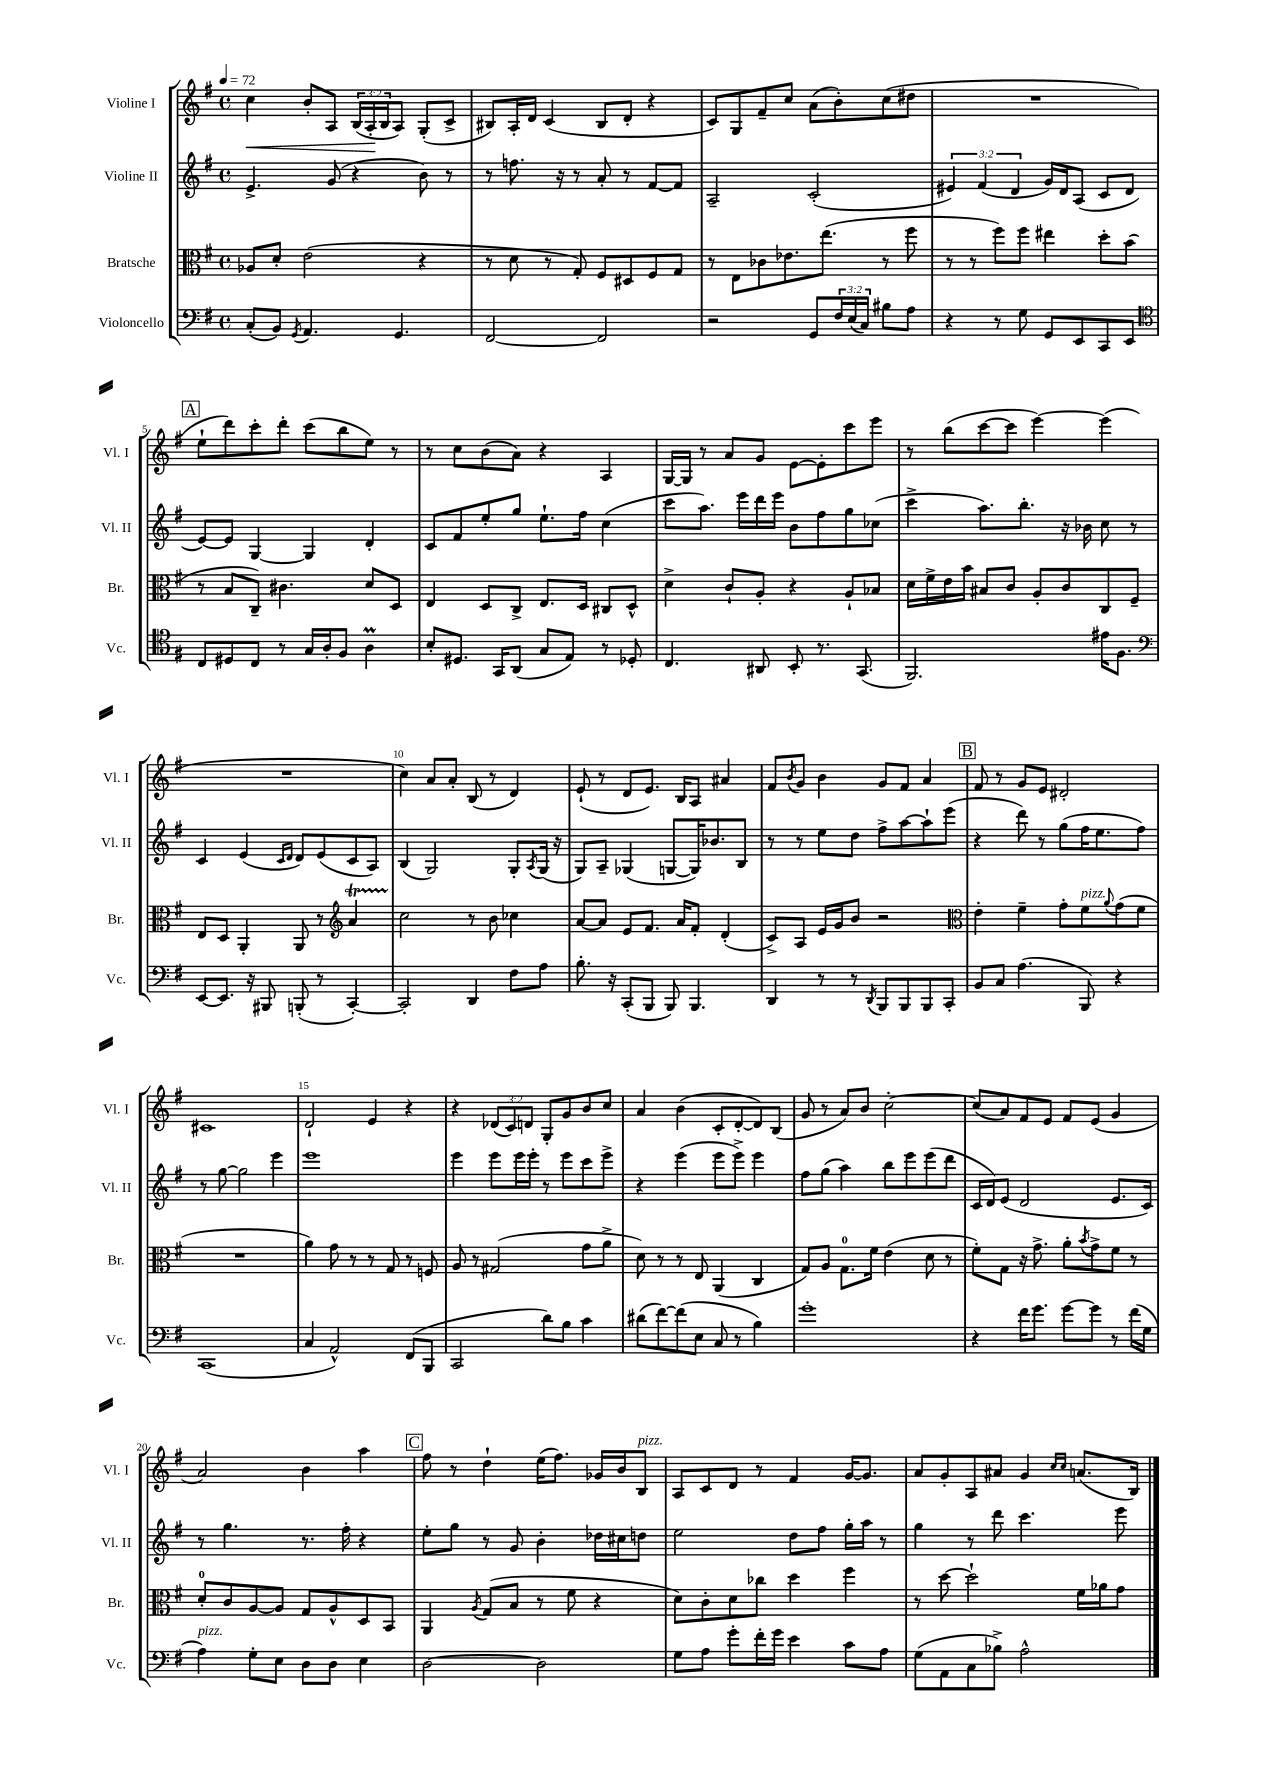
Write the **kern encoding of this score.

**kern	**kern	**kern	**kern	**dynam
*part4	*part3	*part2	*part1	*part1
*staff4	*staff3	*staff2	*staff1	*staff1
*I"Violoncello	*I"Bratsche	*I"Violine II	*I"Violine I	*
*I'Vc.	*I'Br.	*I'Vl. II	*I'Vl. I	*
*clefF4	*clefC3	*clefG2	*clefG2	*
*k[f#]	*k[f#]	*k[f#]	*k[f#]	*
*M4/4	*M4/4	*M4/4	*M4/4	*
*met(c)	*met(c)	*met(c)	*met(c)	*
*MM72	*MM72	*MM72	*MM72	*
=1	=1	=1	=1	=1
!	!	!	!	!LO:HP:b
(8C'/L	8A-X/L	4.e^/	4cc\	<
8BB/J)	8d'/J	.	.	.
8qGG/	.	.	.	.
4.AA/	(2e\	.	8b'/L	.
.	.	(8g/	8A/J	.
.	.	4r	(24B/LL	.
.	.	.	24A'/	.
.	.	.	24B/J	[
4.GG/	.	.	8A/J)	.
.	4r	8b\)	(8G'/L	.
.	.	8r	8c^/J	.
=2	=2	=2	=2	=2
[2FF#/	8r	8r	8B#X/L)	.
.	8d\	8.ffn\	16A'/L	.
.	.	.	16d/JJ	.
.	8r	.	(4c/	.
.	.	16r	.	.
.	8G'/)	8r	.	.
2FF#/]	8F#/L	8a'/	8B#/L	.
.	8D#X/	8r	8d'/J	.
.	8F#/	[8f#/L	4r	.
.	8G/J	8f#/J]	.	.
=3	=3	=3	=3	=3
2r	8r	2A~/	8c/L)	.
.	8E\L	.	8G/	.
.	8c-X\	.	8f#~/	.
.	8.e-X\	.	8cc/J	.
8GG/L	.	(2c'/	(8a\L	.
.	(8.ee\J	.	.	.
24F#/L	.	.	8b'\)	.
(24E/	.	.	.	.
24C/JJ)	.	.	.	.
8B#X\L	8r	.	(8cc\	.
8A\J	8ff#\	.	8dd#X\J	.
=4	=4	=4	=4	=4
4r	8r	6e#X/)	1r	.
.	8r	.	.	.
.	.	(6f#/	.	.
8r	8ff#\L)	.	.	.
.	.	6d/	.	.
8G\	8ff#\J	.	.	.
8GG/L	4ee#X\	16g/LL)	.	.
.	.	16d/J	.	.
8EE/	.	(8A/J	.	.
8CC/	8dd'\L	8c/L	.	.
8EE/J	(8b\J	8d/J	.	.
!!LO:LB:g=z
!!LO:REH:place=s1:t=A
=5	=5	=5	=5	=5
*clefC4	*	*	*	*
8C/L	8r	[8e/L)	8ee`\L	.
8D#X/	8B/L	8e/J]	8ddd\)	.
8C/J	8C~/J)	[4G/	8ccc'\	.
8r	4.c#X\	.	8ddd'\J	.
16G/LL	.	4G/]	(8ccc\L	.
16A'/J	.	.	.	.
8F#/J	.	.	8bb\	.
4AM\	8d/L	4d'/	8ee\J)	.
.	8D/J	.	8r	.
=6	=6	=6	=6	=6
8B'/L	4E/	8c/L	8r	.
8.D#X/J	.	8f#/	8cc\L	.
.	8D/L	8ee'/	(8b\	.
16GG/KL	.	.	.	.
(8AA/J	8C^/J	8gg/J	8a\J)	.
8G/L	8.E/L	8.ee`\L	4r	.
8E/J)	.	.	.	.
.	16D/Jk	16ff#\Jk	.	.
8r	8C#X/L	(4cc\	4A/	.
8D-X'/	8D^^/J	.	.	.
=7	=7	=7	=7	=7
4.C/	4d^\	8ccc\L	[16G/LL	.
.	.	.	16G/JJ]	.
.	.	8.aa\J)	8r	.
.	8c`/L	.	8a/L	.
.	.	16eee\LL	.	.
8AA#X/	8A'/J	16ddd\	8g/J	.
.	.	16eee\JJ	.	.
8BB'/	4r	8b\L	[8e\L	.
8.r	.	8ff#\	8e'\]	.
.	8A`/L	8gg\	8ccc\	.
(8.GG/	.	.	.	.
.	8B-X/J	(8cc-X\J	8eee\J	.
=8	=8	=8	=8	=8
2.FF#/)	16d\LL	4ccc^\	8r	.
.	16f#^\	.	.	.
.	16e\	.	(8bb\L	.
.	16b\JJ	.	.	.
.	8B#X/L	8.aa\L)	[8ccc\	.
.	8c/J	.	8ccc\J]	.
.	.	8.bb'\J	.	.
.	8A'/L	.	[4eee\)	.
.	8c/	16r	.	.
.	.	16b-X\	.	.
16e#X\KL	8C/	8cc\	(4eee\]	.
8.F#\J	.	.	.	.
.	8F#~/J	8r	.	.
!!LO:LB:g=z
=9	=9	=9	=9	=9
*clefF4	*	*	*	*
[8EE/L	8E/L	4c/	1r	.
8.EE/J]	8D/J	.	.	.
.	4AA'/	(4e/	.	.
16r	.	.	.	.
8BBB#X/	.	.	.	.
.	.	16qqc/LL	.	.
.	.	16qqd/JJ	.	.
(8BBBn'/	8AA/	8d/L)	.	.
8r	8r	(8e/	.	.
*	*clefG2	*	*	*
[4CC'/)	4aT/	8c/	.	.
.	.	8A/J)	.	.
=10	=10	=10	=10	=10
2CC'/]	2cc\	(4B/	4cc\)	.
.	.	2G/)	8a/L	.
.	.	.	8a'/J	.
4DD/	8r	.	(8B/	.
.	8b\	.	8r	.
8F#\L	4cc-X\	8G'/L	4d/)	.
.	.	8qA/	.	.
8A\J	.	(16G/Jk	.	.
.	.	16r	.	.
=11	=11	=11	=11	=11
8.B'\	[8a/L	8G/L)	(8e`/	.
.	8a/J]	8A~/J	8r	.
16r	.	.	.	.
(8CC'/L	8e/L	(4G-X/	8d/L	.
8BBB/J	8.f#/J	.	8.e/J)	.
8BBB/)	.	[8Gn/L	.	.
.	16a/KL	.	16B/KL	.
4.BBB/	8f#'/J	16G/K])	8A/J	.
.	.	8.b-X/	.	.
.	(4d'/	.	4a#X/	.
.	.	8B/J	.	.
=12	=12	=12	=12	=12
4DD/	8c^/L)	8r	8f#/L	.
.	.	.	8qb/	.
.	8A/J	8r	8g/J	.
8r	16e/LL	8ee\L	4b\	.
.	16g/J	.	.	.
8r	8b/J	8dd\J	.	.
8qDD/	.	.	.	.
8BBB/L	2r	8ff#^\L	8g/L	.
8BBB/	.	[8aa\	8f#/J	.
8BBB/	.	8aa`\]	4a/	.
8CC'/J	.	(8eee\J	.	.
!!LO:REH:place=s1:t=B
=13	=13	=13	=13	=13
*	*clefC3	*	*	*
8BB/L	4e'\	4r	8f#/	.
8C/J	.	.	8r	.
(4.A\	4f#~\	8ddd\)	8g/L	.
.	.	8r	8e/J	.
.	8g'\L	(8gg\L	2d#X'/	.
!	!LO:TX:a:i:t=pizz.	!	!	!
8BBB/)	8f#\	16ff#\K	.	.
.	.	8.ee\	.	.
.	8qqa/	.	.	.
4r	(8g\	.	.	.
.	8f#\J	8ff#\J)	.	.
!!LO:LB:g=z
=14	=14	=14	=14	=14
(1CC	1r	8r	1c#X	.
.	.	[8gg\	.	.
.	.	2gg\]	.	.
.	.	4eee\	.	.
=15	=15	=15	=15	=15
4C/	4a\)	1eee	2d`/	.
2AA^^/)	8g\	.	.	.
.	8r	.	.	.
.	8r	.	4e/	.
.	8G/	.	.	.
(8FF#/L	8r	.	4r	.
8BBB/J	8Fn/	.	.	.
=16	=16	=16	=16	=16
2CC/	8A/	4eee\	4r	.
.	8r	.	.	.
.	(2G#X/	8eee\L	(12d-X/L	.
.	.	.	12c/)	.
.	.	16eee\L	.	.
.	.	.	12dn/J	.
.	.	16eee'\JJ	.	.
8d\L)	.	8r	8G'/L	.
8B\J	.	8eee\L	8g/	.
4c\	8g\L	8ccc\	8b/	.
.	8a^\J	8eee^\J	8cc/J	.
=17	=17	=17	=17	=17
(8d#X\L	8d\)	4r	4a/	.
[8f#\)	8r	.	.	.
(8f#\]	8r	(4eee\	(4b\	.
8E\J	8E/	.	.	.
8C/	(4AA/	8eee\L	8c'/L	.
8r	.	8eee^\J)	[8d'/	.
4B\)	4C/	4eee\	8d/])	.
.	.	.	(8B/J	.
=18	=18	=18	=18	=18
1g'	8G/L)	8ff#\L	8g/	.
.	8A/J	(8gg\J	8r	.
.	8.G\L	4aa\)	8a/L)	.
.	.	.	8b/J	.
.	16f#\Jk	.	.	.
.	(4e\	8bb\L	[2cc'\	.
.	.	8eee\	.	.
.	8d\	(8eee\	.	.
.	8r	8ddd\J	.	.
=19	=19	=19	=19	=19
4r	8f#'\L)	16c/LL	(8cc/L]	.
.	.	16d/J)	.	.
.	8G\J	(8e/J	8a/)	.
16f#\KL	16r	2d/	8f#/	.
8.g\J	8.g^\	.	.	.
.	.	.	8e/J	.
[8g\L	8a'\L	.	8f#/L	.
.	8qb/	.	.	.
8g\J]	8g^\	.	(8e/J	.
8r	8f#\J	8.e/L	4g/	.
(16f#\LL	8r	.	.	.
16G\JJ	.	16c/Jk)	.	.
!!LO:LB:g=z
=20	=20	=20	=20	=20
!LO:TX:a:i:t=pizz.	!	!	!	!
4A\)	8d'/L	8r	2a/)	.
.	8c/	4.gg\	.	.
8G'\L	[8A/	.	.	.
8E\J	8A/J]	.	.	.
8D\L	8G/L	8.r	4b\	.
8D\J	8A^^/	.	.	.
.	.	16ff#'\	.	.
4E\	8D/	4r	4aa\	.
.	8BB/J	.	.	.
!!LO:REH:place=s1:t=C
=21	=21	=21	=21	=21
[2D\	4AA/	8ee'\L	8ff#\	.
.	.	8gg\J	8r	.
.	8qA/	.	.	.
.	(8G/L	8r	4dd`\	.
.	8B/J	8g/	.	.
2D\]	8r	4b'\	(16ee\KL	.
.	.	.	8.ff#\J)	.
.	8f#\	.	.	.
.	4r	16dd-X\LL	16g-X/LL	.
.	.	16cc#X\J	16b/J	.
!	!	!	!LO:TX:a:i:t=pizz.	!
.	.	8ddn\J	8B/J	.
=22	=22	=22	=22	=22
8G\L	8d\L)	2ee\	8A/L	.
8A\J	8c'\	.	8c/	.
8g'\L	8d\	.	8d/J	.
16f#'\L	8cc-X\J	.	8r	.
16g\JJ	.	.	.	.
4e\	4dd\	8dd\L	4f#/	.
.	.	8ff#\J	.	.
8c\L	4ff#\	16gg'\LL	[16g/KL	.
.	.	16aa\JJ	8.g/J]	.
8A\J	.	8r	.	.
=23	=23	=23	=23	=23
(8G\L	8r	4gg\	8a/L	.
8AA\	[8dd\	.	8g'/	.
8C\	2dd`\]	8r	8A/	.
8B-X^\J)	.	8ddd\	8a#X/J	.
2A^^\	.	4.ccc\	4g/	.
.	.	.	16qqcc/LL	.
.	.	.	16qqcc/JJ	.
.	16f#\LL	.	(8.an/L	.
.	16a-X\J	.	.	.
.	8g\J	8eee\	.	.
.	.	.	16B/Jk)	.
==	==	==	==	==
*-	*-	*-	*-	*-
